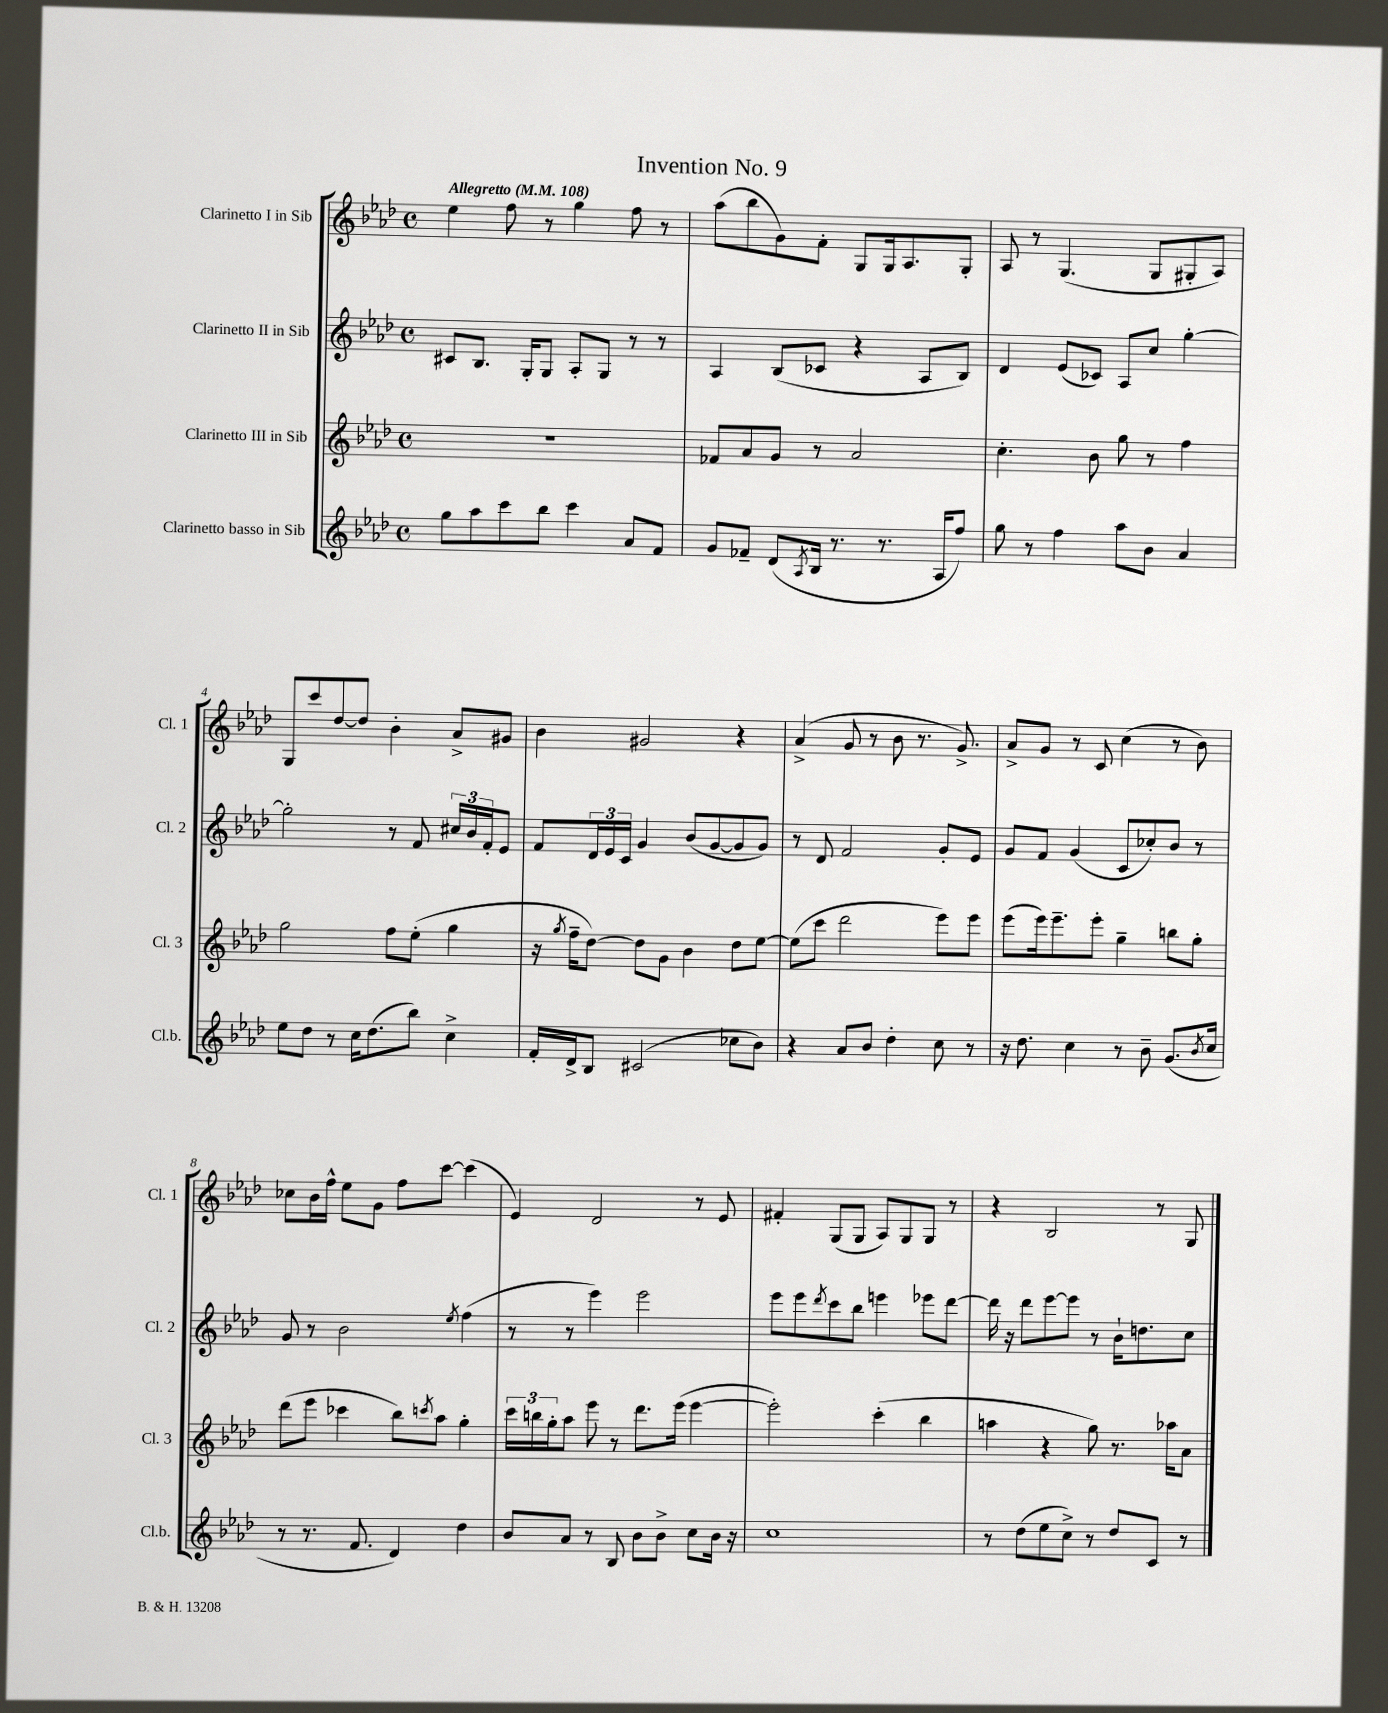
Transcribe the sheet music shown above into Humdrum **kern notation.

**kern	**kern	**kern	**kern
*part4	*part3	*part2	*part1
*staff4	*staff3	*staff2	*staff1
*I"Clarinetto basso in Sib	*I"Clarinetto III in Sib	*I"Clarinetto II in Sib	*I"Clarinetto I in Sib
*I'Cl.b.	*I'Cl. 3	*I'Cl. 2	*I'Cl. 1
*clefG2	*clefG2	*clefG2	*clefG2
*k[b-e-a-d-]	*k[b-e-a-d-]	*k[b-e-a-d-]	*k[b-e-a-d-]
*M4/4	*M4/4	*M4/4	*M4/4
*met(c)	*met(c)	*met(c)	*met(c)
*MM108	*MM108	*MM108	*MM108
=1	=1	=1	=1
!	!	!	!LO:TX:a:B:t=Allegretto
8gg\L	1r	8c#X/L	4ee-\
8aa-\	.	8.B-/J	.
8ccc\	.	.	8ff\
.	.	16G'/KL	.
8bb-\J	.	8G/J	8r
4ccc\	.	8A-'/L	4gg\
.	.	8G/J	.
8a-/L	.	8r	8ff\
8f/J	.	8r	8r
=2	=2	=2	=2
8g/L	8f-X/L	4A-/	(8aa-\L
8f-X~/J	8a-/	.	8bb-\
(8d-/L	8g/J	(8B-/L	8g\)
8qA-/	.	.	.
16B-/Jk	8r	8c-X/J	8f'\J
8.r	.	.	.
.	2a-/	4r	8G/L
8.r	.	.	16G/k
.	.	.	8.A-/
.	.	8A-/L	.
16A-/KL	.	.	.
8ff/J)	.	8B-/J)	8G'/J
=3	=3	=3	=3
8gg\	4.cc'\	4d-/	8A-/
8r	.	.	8r
4ff\	.	(8e-/L	(4.G/
.	8b-\	8c-X/J)	.
8aa-\L	8gg\	8A-/L	.
8b-\J	8r	8cc/J	8G/L
4a-/	4ff\	[4gg'\	8G#X'/
.	.	.	8A-/J)
!!LO:LB:g=z
=4	=4	=4	=4
8ee-\L	2gg\	2gg'\]	8G/L
8dd-\J	.	.	8ccc/
8r	.	.	[8dd-/
16cc\KL	.	.	8dd-/J]
(8.dd-\	.	.	.
.	8ff\L	8r	4b-'\
8bb-\J)	(8ee-'\J	8f/	.
4cc^\	4gg\	24cc#X/LL	8a-^/L
.	.	24b-/	.
.	.	24f'/J	.
.	.	8e-/J	8g#X/J
=5	=5	=5	=5
16f'/LL	16r	8f/L	4b-\
.	8qgg/	.	.
16d-^/J	16ff~\KL	.	.
8B-/J	[8dd-\J)	24d-/L	.
.	.	24e-/	.
.	.	24c/JJ	.
(2c#X/	8dd-\L]	4g/	2g#X/
.	8g\J	.	.
.	4b-\	(8b-/L	.
.	.	[8g/	.
8cc-X\L	8dd-\L	8g/]	4r
8b-\J)	[8ee-\J	8g/J)	.
=6	=6	=6	=6
4r	(8ee-\L]	8r	(4a-^/
.	8ccc\J	8d-/	.
8a-/L	2ddd-\	2f/	8g/
8b-/J	.	.	8r
4dd-'\	.	.	8b-\
.	.	.	8.r
8cc\	8eee-\L)	8g'/L	.
.	.	.	8.g^/)
8r	8eee-\J	8e-/J	.
=7	=7	=7	=7
16r	(8eee-\L	8g/L	8a-^/L
8.dd-\	.	.	.
.	16eee-\k)	8f/J	8g/J
.	8.eee-~\	.	.
4cc\	.	(4g/	8r
.	8eee-'\J	.	8c/
8r	4gg~\	8c/L	(4cc\
8b-~\	.	8cc-X'/)	.
(8.g/L	8bbn\L	8b-/J	8r
.	8gg'\J	8r	8b-\)
8qb-/	.	.	.
16cc/Jk	.	.	.
!!LO:LB:g=z
=8	=8	=8	=8
8r	(8ddd-\L	8g/	8cc-X\L
8.r	8eee-\J	8r	16b-\L
.	.	.	16ff^^\JJ
.	4ccc-X\	2b-\	8ee-\L
8.f/	.	.	.
.	.	.	8g\J
4d-/)	8bb-\L)	.	8ff\L
.	8qcccn/	.	.
.	8aa-\J	.	[8ccc\J
.	.	8qee-/	.
4dd-\	4gg'\	(4ff\	(4ccc\]
=9	=9	=9	=9
8b-/L	24ccc\LL	8r	4e-/)
.	24bbn\	.	.
.	24gg'\J	.	.
8a-/J	8aa-\J	8r	.
8r	8eee-\	4eee-\)	2d-/
8B-/	8r	.	.
8b-\L	8.ddd-\L	2eee-\	.
8b-^\J	.	.	.
.	(16eee-\Jk	.	.
8cc\L	[4eee-\	.	8r
16b-\Jk	.	.	8e-/
16r	.	.	.
=10	=10	=10	=10
1cc	2eee-'\])	8eee-\L	4f#X'/
.	.	8eee-\	.
.	.	8qddd-/	.
.	.	8ccc\	(8G/L
.	.	8bb-\J	8G/J
.	(4ccc'\	4eeen\	8A-/L)
.	.	.	8G/
.	4bb-\	8eee-X\L	8G/J
.	.	[8ddd-\J	8r
=11	=11	=11	=11
8r	4aan\	16ddd-\]	4r
.	.	16r	.
(8dd-\L	.	8ddd-\L	.
8ee-\	4r	[8eee-\	2B-/
8cc^\J)	.	8eee-\J]	.
8r	8gg\)	8r	.
8dd-/L	8.r	16b-`\KL	.
.	.	8.ddn\	.
8c/J	.	.	8r
.	16aa-X\KL	.	.
8r	8a-\J	8cc\J	8G/
==	==	==	==
*-	*-	*-	*-
